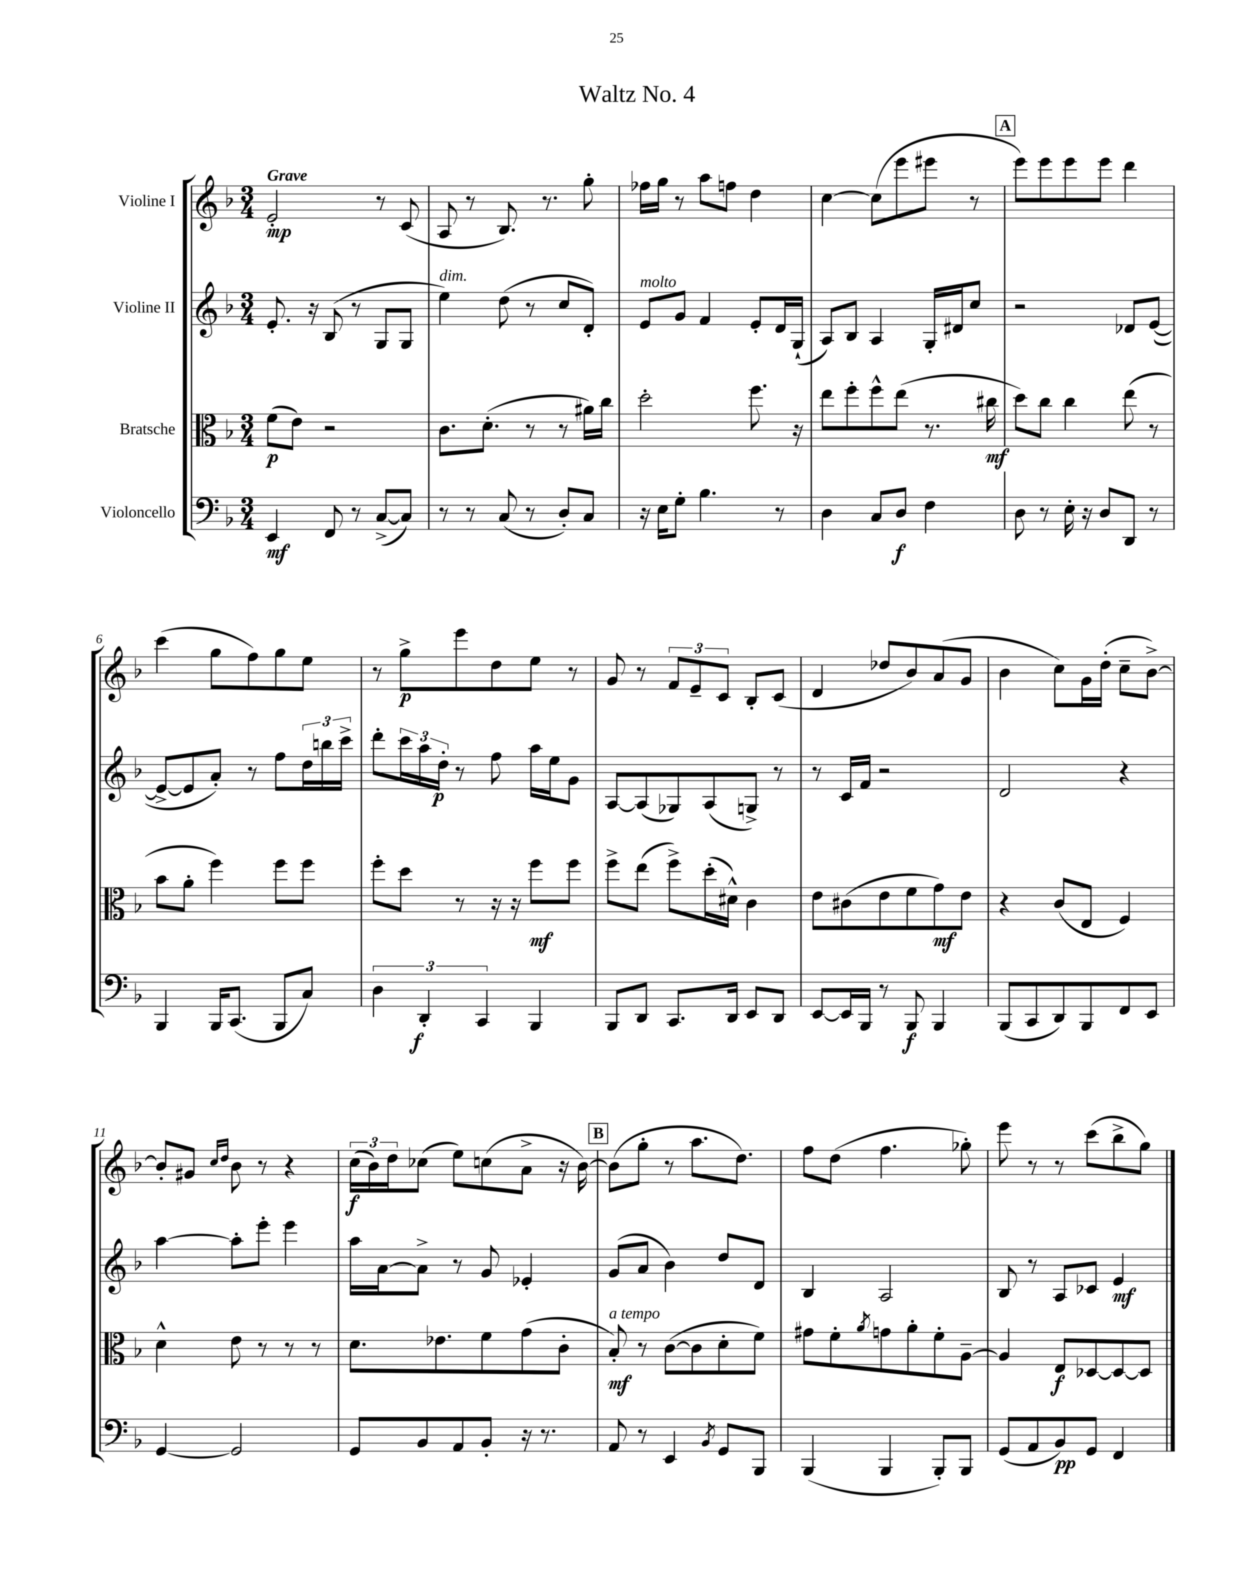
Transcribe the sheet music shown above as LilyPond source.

\header { title = "Waltz No. 4" }
<<
\new StaffGroup <<
\new Staff = "s0" \with { instrumentName = "Violine I" } {
    \clef treble \key f \major \numericTimeSignature \time 3/4 \tempo "Grave"
    e'2-.\mp r8 c'8( |
    a8 r8 bes8.) r8. g''8-. |
    fes''16 g''16 r8 a''8 f''8 d''4 |
    c''4~ c''8( e'''8 eis'''8 r8 |
    \mark \markup { \box "A" } e'''8) e'''8 e'''8 e'''8 d'''4 |
    c'''4( g''8 f''8) g''8 e''8 |
    r8 g''8->\p e'''8 d''8 e''8 r8 |
    g'8 r8 \tuplet 3/2 { f'8 e'8-- c'8 } bes8-. c'8( |
    d'4 des''8 bes'8) a'8( g'8 |
    bes'4 c''8) g'16 d''16-.( c''8-- bes'8~->) |
    bes'8-. gis'8 \grace { c''16 d''16 } bes'8 r8 r4 |
    \tuplet 3/2 { c''16\f( bes'16) d''16 } ces''8( e''8) c''8( a'8-> r16 bes'16~) |
    \mark \markup { \box "B" } bes'8( g''8-. r8 a''8. d''8.) |
    f''8 d''8( f''4. ges''8-.) |
    e'''8 r8 r8 c'''8( bes''8-> g''8) \bar "|." |
}
\new Staff = "s1" \with { instrumentName = "Violine II" } {
    \clef treble \key f \major \numericTimeSignature \time 3/4
    e'8.-. r16 bes8( r8 g8 g8 |
    e''4^\markup { \italic "dim." }) d''8( r8 c''8 d'8-.) |
    e'8^\markup { \italic "molto" } g'8 f'4 e'8-. d'16 g16-!( |
    a8) bes8 a4 g16-. dis'16 c''8 |
    \mark \markup { \box "A" } r2 des'8 e'8~( |
    e'8~-> e'8 a'8-.) r8 f''8 \tuplet 3/2 { d''16 b''16 c'''16-> } |
    d'''8-. \tuplet 3/2 { c'''16 a''16 d''16-.\p } r8 f''8 a''16 e''16 g'8 |
    a8~ a8( ges8) a8( g8->) r8 |
    r8 c'16 f'16 r2 |
    d'2 r4 |
    a''4~ a''8-. e'''8-. e'''4 |
    a''16 a'16~ a'8-> r8 g'8 ees'4-. |
    \mark \markup { \box "B" } g'8( a'8 bes'4) d''8 d'8 |
    bes4 a2 |
    bes8 r8 a8 ces'8 e'4\mf \bar "|." |
}
\new Staff = "s2" \with { instrumentName = "Bratsche" } {
    \clef alto \key f \major \numericTimeSignature \time 3/4
    f'8\p( e'8) r2 |
    c'8. d'8.-.( r8 r8 ais'16) c''16 |
    d''2-. f''8. r16 |
    e''8 f''8-. f''8-^ e''8( r8. cis''16\mf |
    \mark \markup { \box "A" } d''8) c''8 c''4 e''8( r8 |
    bes'8 a'8-. f''4) f''8 f''8 |
    f''8-. d''8 r8 r16 r16 f''8\mf f''8 |
    f''8-> e''8( f''8->) d''16-.( dis'16-^) c'4 |
    e'8 cis'8( e'8 f'8 g'8\mf) e'8 |
    r4 c'8( e8 f4) |
    d'4-^ e'8 r8 r8 r8 |
    d'8. ees'8. f'8 g'8( c'8-. |
    \mark \markup { \box "B" } bes8-.\mf^\markup { \italic "a tempo" }) r8 c'8~( c'8 d'8-. f'8) |
    gis'8 f'8-. \acciaccatura { a'8 } g'8 a'8-. f'8-. a8~-- |
    a4 e8\f des8~ des8~ des8 \bar "|." |
}
\new Staff = "s3" \with { instrumentName = "Violoncello" } {
    \clef bass \key f \major \numericTimeSignature \time 3/4
    e,4\mf f,8 r8 c8~->( c8) |
    r8 r8 c8( r8 d8-.) c8 |
    r16 e16 g8-. bes4. r8 |
    d4 c8 d8\f f4 |
    \mark \markup { \box "A" } d8 r8 e16-. r16 d8 d,8 r8 |
    bes,,4 bes,,16 c,8.( bes,,8 c8) |
    \tuplet 3/2 { d4 d,4-.\f c,4 } bes,,4 |
    bes,,8 d,8 c,8. d,16 e,8 d,8 |
    e,8~ e,16 bes,,16 r8 bes,,8\f bes,,4 |
    bes,,8( c,8 d,8) bes,,8 f,8 e,8 |
    g,4~ g,2 |
    g,8 bes,8 a,8 bes,8-. r16 r8. |
    \mark \markup { \box "B" } a,8 r8 e,4 \acciaccatura { bes,8 } g,8 bes,,8 |
    bes,,4( bes,,4 bes,,8-.) bes,,8 |
    g,8( a,8 bes,8\pp) g,8 f,4 \bar "|." |
}
>>
>>
